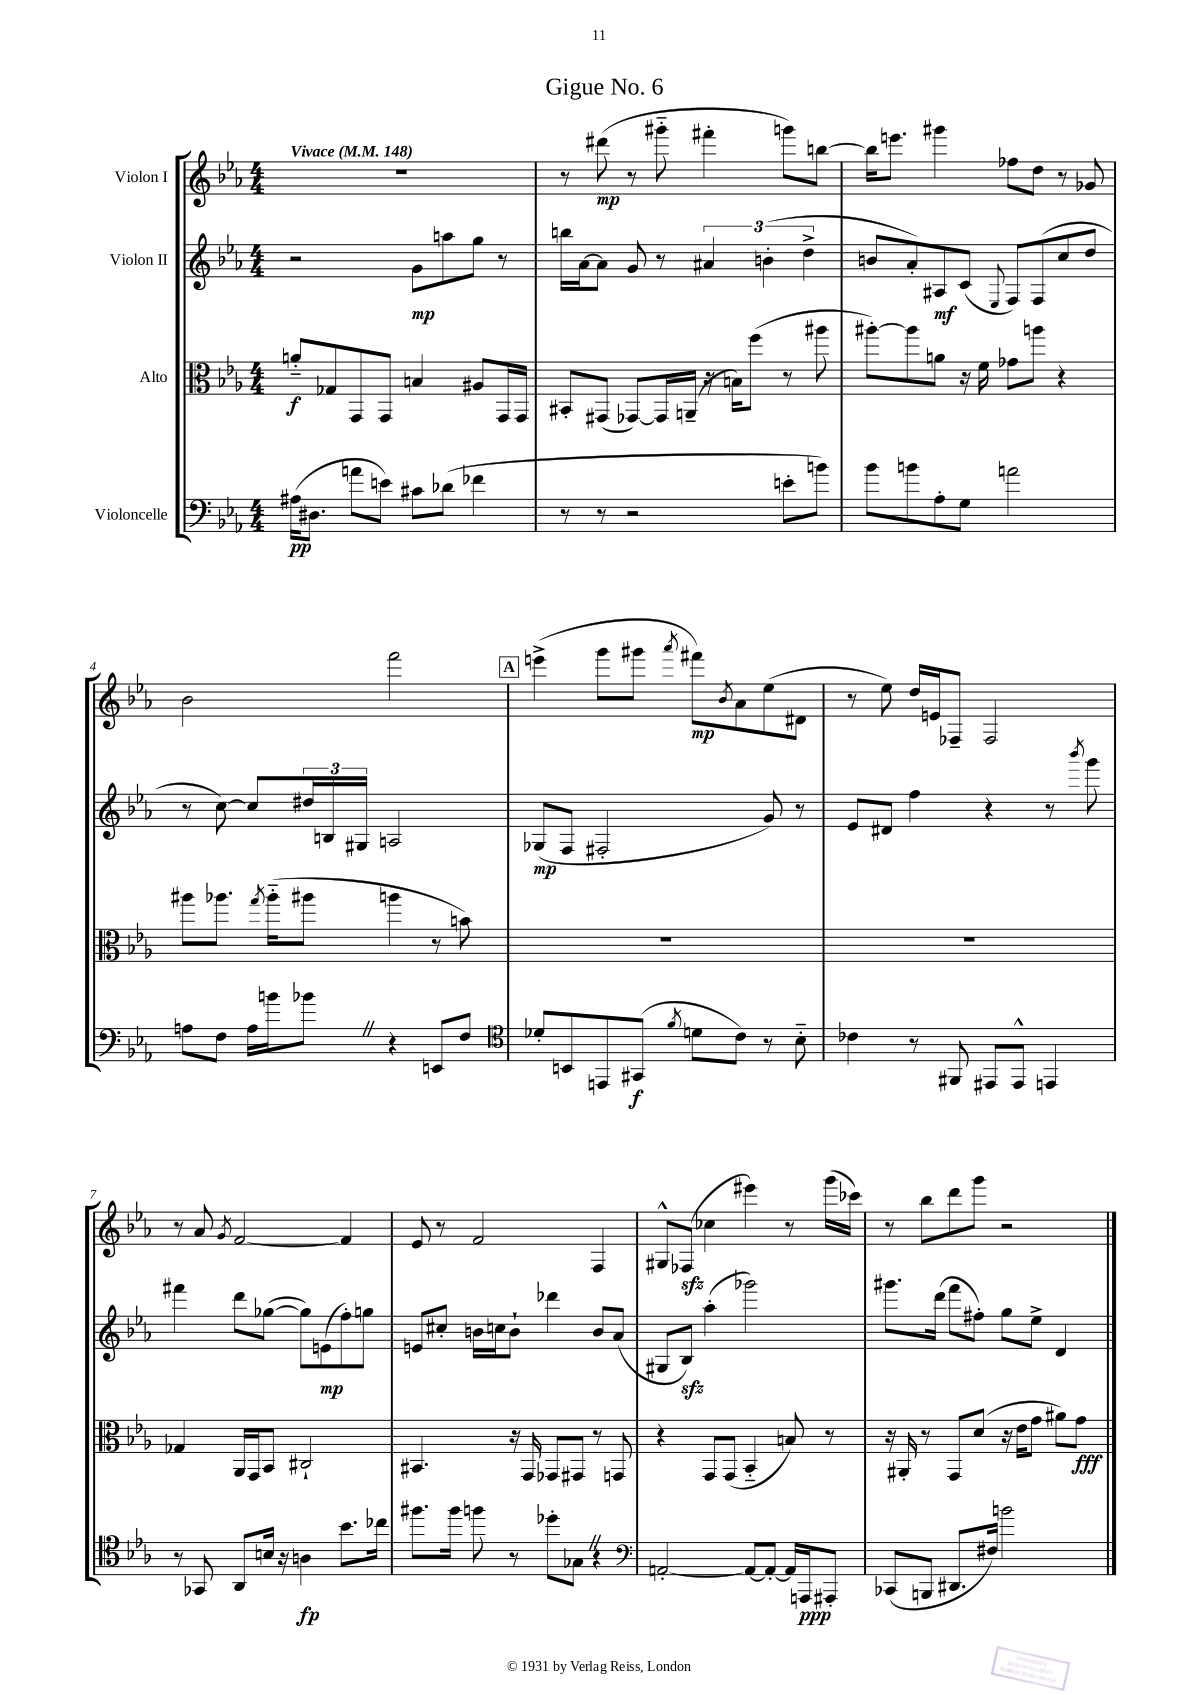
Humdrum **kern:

**kern	**kern	**kern	**kern
*staff4	*staff3	*staff2	*staff1
*clefF4	*clefC3	*clefG2	*clefG2
*k[b-e-a-]	*k[b-e-a-]	*k[b-e-a-]	*k[b-e-a-]
*M4/4	*M4/4	*M4/4	*M4/4
*MM148	*MM148	*MM148	*MM148
(16A#\LK	8a'~/L	2r	1r
8.D#\J	.	.	.
.	8G-/	.	.
8a\L	8GG/	.	.
8e\J)	8GG/J	.	.
8c#\L	4B/	8g\L	.
(8d-\J	.	8aa\	.
4f-\	8A#/L	8gg\J	.
.	16GG/L	8r	.
.	16GG/JJ	.	.
=	=	=	=
8r	8BB#'/L	16bb\LL	8r
.	.	[16a-\J	.
8r	(8GG#/J	8a-\]J	(8ddd#\
2r	[8GG-/L)	8g/	8r
.	16GG-/]L	8r	8ggg#'~\
.	(16AA~/JJ	.	.
.	16r	6a#/	4fff#'\
.	16B\LK)	.	.
.	(8ff\J	.	.
.	.	(6b'\	.
8e'\L	8r	.	8ggg\L)
.	.	6dd^\	.
8b\J)	8aa#\	.	[8bb\J
=	=	=	=
8b-\L	[8aa#'\L)	8b/L	16bb\]LK
.	.	.	8.eee\J
8b\	8aa#\]	8a-'/)	.
8A-'\	8a\J	8A#/	4ggg#\
8G\J	16r	(8c/J	.
.	16f\	.	.
.	.	8qqE-/	.
2a\	8g-\L	8F/L)	8ff-\L
.	8aa\J	(8F/	8dd\J
.	4r	8cc/	8r
.	.	8dd/J	8g-/
=	=	=	=
8A\L	8aa#\L	8r	2b-\
8F\J	8.aa-\J	[8cc\)	.
16A\LL	.	8cc/]L	.
.	8qgg/	.	.
16b\J	(16aa-'~\LK	.	.
8b-\J	8aa#\J	24dd#/L	.
.	.	24B/	.
.	.	24G#/JJ	.
4r	4aa\	2A/	2fff\
8EE/L	8r	.	.
8F/J	8b\)	.	.
=	=	=	=
*clefC4	*	*	*
8d-'/L	1r	(8G-/L	(4eee^\
8BB/	.	8F/J	.
8EE/	.	2F#'/	8ggg\L
(8GG#/J	.	.	8ggg#\J
8qf/	.	.	8qaaa-/
8d\L	.	.	8fff#\L)
.	.	.	8qb-/
8c\J)	.	.	8a-\
8r	.	8g/)	(8ee-\
8B-'~\	.	8r	8d#\J
=	=	=	=
4c-\	1r	8e-/L	8r
.	.	8d#/J	8ee-\)
8r	.	4ff\	16dd/LL
.	.	.	16e/J
8FF#/	.	.	8F-~/J
8EE#/L	.	4r	2F-/
8EE#^^/J	.	.	.
4EE/	.	8r	.
.	.	8qbbb-/	.
.	.	8ggg\	.
=	=	=	=
8r	4G-/	4fff#\	8r
8GG-/	.	.	8a-/
.	.	.	8qg/
8AA-/L	16AA-/LL	8ddd\L	[2f/
.	16GG/J	.	.
16B/Jk	8BB-/J	([8gg-\J	.
16r	.	.	.
4A\	2C#`/	8gg-\]L)	.
.	.	(8e\	.
8.b-\L	.	8ff'\)	4f/]
.	.	8gg\J	.
16cc-\Jk	.	.	.
=	=	=	=
8.ff#\L	4.BB#/	8e/L	8e-/
.	.	8cc#'/J	8r
16ff#\Jk	.	.	.
8ff\	.	16b\LL	2f/
.	.	16cc\J	.
8r	16r	8b`\J	.
.	16GG/	.	.
8dd-'\L	8GG-/L	4ddd-\	.
8G-\J	8GG#/J	.	.
4r	8r	8b/L	4F/
.	8GG/	(8a-/J	.
=	=	=	=
*clefF4	*	*	*
[2AA'/	4r	8G#/L	8G#^^/L
.	.	8B-/J)	(8F-/J
.	8GG/L	(4aa-'\	4cc-\
.	(8GG/J	.	.
8AA/_L	4BB-'~/	2ggg-\)	4eee#\)
8AA'/_J	.	.	.
16AA/]LL	8B/)	.	8r
16AAA/J	.	.	.
8AAA#'/J	8r	.	(16ggg\LL
.	.	.	16ccc-\JJ)
=	=	=	=
(8CC-/L	16r	8.ggg#\L	8r
.	16AA#'/	.	.
8BBB/J	8r	.	8bb-\L
.	.	(16ddd\Jk	.
8.DD#/L	8GG/L	8fff\L	8ddd\
.	(8d/J	8ff#'\J)	8ggg\J
16F#/Jk)	.	.	.
2b\	16r	8gg\L	2r
.	16e-\LK	.	.
.	8g\J	8ee-^\J	.
.	8a#\L)	4d/	.
.	8g\J	.	.
==	==	==	==
*-	*-	*-	*-
